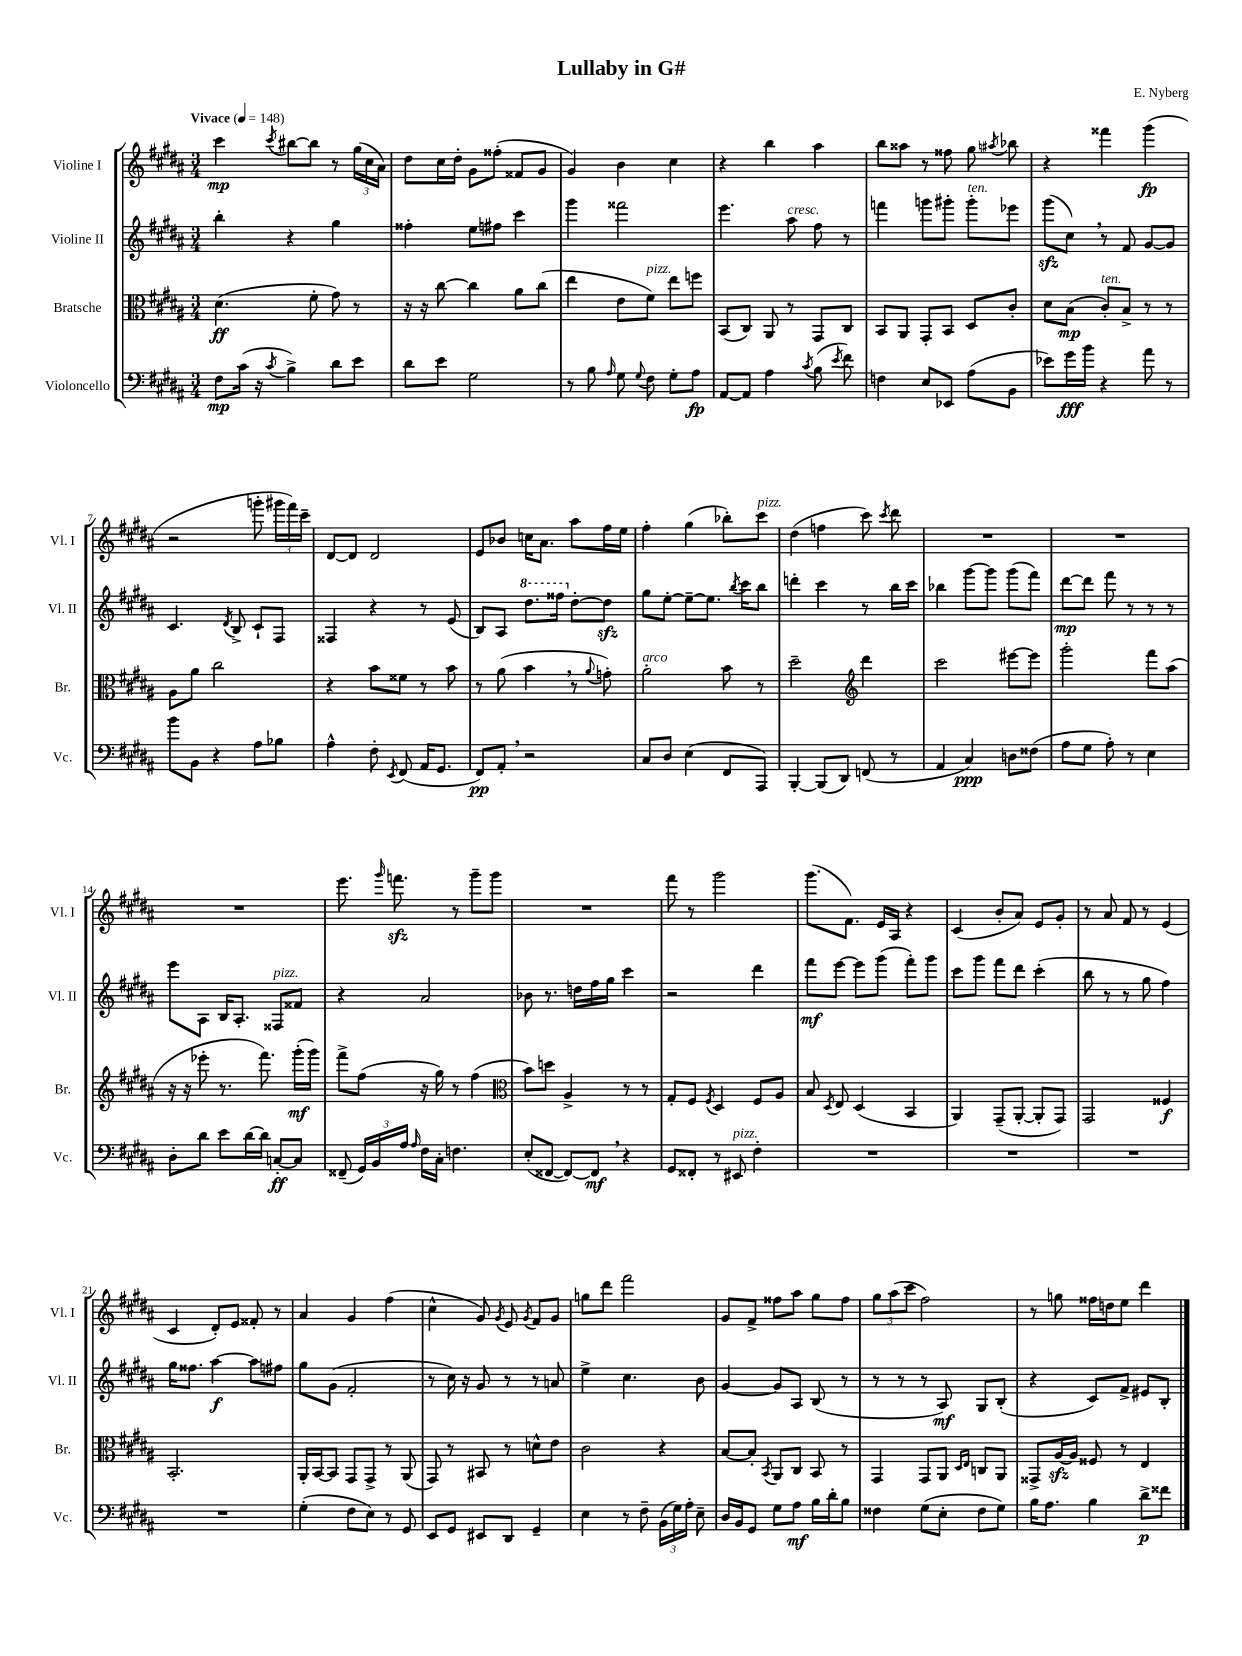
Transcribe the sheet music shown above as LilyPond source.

\header { title = "Lullaby in G#" composer = "E. Nyberg" }
<<
\new StaffGroup <<
\new Staff = "s0" \with { instrumentName = "Violine I" shortInstrumentName = "Vl. I" } {
    \clef treble \key b \major \numericTimeSignature \time 3/4 \tempo "Vivace" 4 = 148
    \autoBeamOff cis'''4\mp \acciaccatura { cis'''8 } bis''8[~ bis''8] r8 \tuplet 3/2 { gis''16[( cis''16 ais'16]) } |
    dis''8[ cis''16 dis''16]-. gis'8[ fisis''8]-.( fisis'8[ gis'8] |
    gis'4) b'4 cis''4 |
    r4 b''4 ais''4 |
    b''8[ aisis''8] r8 fisis''8 gis''8 \acciaccatura { ais''8 } bes''8 |
    r4 fisis'''4 gis'''4\fp( |
    r2 g'''8-. \tuplet 3/2 { gis'''16[ fis'''16) cis'''16]-- } |
    dis'8[~ dis'8] dis'2 |
    e'8[ bes'8] c''16[ ais'8.] ais''8[ fis''16 e''16] |
    fis''4-. gis''4( bes''8[-.) cis'''8]^\markup { \italic "pizz." } |
    dis''4( f''4 cis'''8) \acciaccatura { cis'''8 } dis'''8 |
    R2. |
    R2. |
    R2. |
    e'''8. \grace { gis'''16 } f'''8.\sfz r8 gis'''8[-- gis'''8] |
    R2. |
    fis'''8 r8 gis'''2 |
    gis'''8.[( fis'8.]) e'16[ ais16] r4 |
    cis'4( b'8[-. ais'8]) e'8[ gis'8]-. |
    r8 ais'8 fis'8 r8 e'4( |
    cis'4 dis'8[-.) e'8] fisis'8-. r8 |
    ais'4 gis'4 fis''4( |
    cis''4-^ gis'8) \acciaccatura { gis'8 } e'8 \acciaccatura { gis'8 } fis'8[ gis'8] |
    g''8[ dis'''8] fis'''2 |
    gis'8[ fis'8]-> fisis''8[ ais''8] gis''8[ fisis''8] |
    \tuplet 3/2 { gis''8[ ais''8( cis'''8] } fis''2) |
    r8 g''8 fisis''16[ d''16 e''8] dis'''4 \bar "|." |
}
\new Staff = "s1" \with { instrumentName = "Violine II" shortInstrumentName = "Vl. II" } {
    \clef treble \key b \major \numericTimeSignature \time 3/4
    \autoBeamOff b''4-. r4 gis''4 |
    fisis''4-. e''8[ fis''8] cis'''4 |
    gis'''4 fisis'''2 |
    e'''4. ais''8^\markup { \italic "cresc." } fis''8 r8 |
    f'''4 g'''8[ gis'''8]-. gis'''8[-.^\markup { \italic "ten." } ees'''8] |
    gis'''8[\sfz( cis''8]) \breathe r8 fis'8 gis'8[~ gis'8] |
    cis'4. \acciaccatura { dis'8 } b8-> cis'8[-! fis8] |
    fisis4 r4 r8 e'8( |
    b8[) ais8] \ottava #1 dis'''8.[ fisis'''16] \ottava #0 dis''8[~-. dis''8]\sfz |
    gis''8[ e''8]~-. e''8[~-- e''8.] \acciaccatura { b''8 } cis'''16[ b''8] |
    d'''4-. cis'''4 r8 b''16[ cis'''16] |
    bes''4 gis'''8[~ gis'''8] gis'''8[( fis'''8]) |
    dis'''8[~\mp dis'''8] fis'''8 r8 r8 r8 |
    e'''8[ ais8] b16[ ais8.]-. fisis8[^\markup { \italic "pizz." } fisis'8] |
    r4 ais'2 |
    bes'8 r8. d''16[ fis''16 gis''16] cis'''4 |
    r2 dis'''4 |
    fis'''8[\mf e'''8]~ e'''8[ gis'''8]( fis'''8[-.) gis'''8] |
    cis'''8[ gis'''8] fis'''8[ dis'''8] cis'''4-.( |
    b''8 r8 r8 gis''8 fis''4) |
    gis''16[ fisis''8.] ais''4~\f ais''8[ fis''8] |
    gis''8[ gis'8]( fis'2-. |
    r8 cis''16) r16 gis'8 r8 r8 a'8 |
    e''4-> cis''4. b'8 |
    gis'4~ gis'8[ ais8] b8( r8 |
    r8 r8 r8 ais8\mf) gis8[ b8]-.( |
    r4 cis'8[) fis'8]-> eis'8[ b8]-. \bar "|." |
}
\new Staff = "s2" \with { instrumentName = "Bratsche" shortInstrumentName = "Br." } {
    \clef alto \key b \major \numericTimeSignature \time 3/4
    \autoBeamOff dis'4.\ff( fis'8-. gis'8) r8 |
    r16 r16 cis''8~ cis''4 ais'8[ cis''8]( |
    e''4 e'8[ fis'8]^\markup { \italic "pizz." }) e''8[ f''8] |
    b,8[( cis8]) ais,8 r8 gis,8[ cis8] |
    b,8[ ais,8] gis,8[-. b,8] dis8[ cis'8]-. |
    dis'8[ b8]\mp( cis'8[-.^\markup { \italic "ten." }) b8]-> r8 r8 |
    ais8[ ais'8] cis''2 |
    r4 b'8[ fisis'8] r8 b'8 |
    r8 ais'8( b'4 \breathe r8 \appoggiatura { ais'8 } g'8-.) |
    ais'2-.^\markup { \italic "arco" } b'8 r8 |
    dis''2-- \clef treble dis'''4 |
    cis'''2 eis'''8[~ eis'''8] |
    gis'''2-. fis'''8[ ais''8]( |
    r16 r16 ees'''8-. r8. fis'''8.) gis'''16[-.\mf( gis'''16]) |
    fis'''8[-> fis''8]( r16 gis''16) r8 fis''4( |
    \clef alto b'8[) d''8] ais4-> r8 r8 |
    gis8[-. fis8] \acciaccatura { fis8 } dis4 fis8[ ais8] |
    b8 \acciaccatura { dis8 } e8 dis4( b,4 |
    ais,4) gis,8[--( ais,8]~-. ais,8[-. gis,8]) |
    gis,2 fisis4\f |
    b,2.-. |
    ais,16[-. b,16~ b,8] gis,8[ gis,8]-> r8 ais,8( |
    gis,8) r8 bis,8 r8 d'8[-^ e'8] |
    cis'2 r4 |
    b8[~ b8]-. \acciaccatura { b,8 } ais,8[ cis8] b,8 r8 |
    gis,4 gis,8[ ais,8] \grace { dis16[ e16] } c8[ ais,8] |
    gisis,8[-> ais16~\sfz ais16] fisis8 r8 e4 \bar "|." |
}
\new Staff = "s3" \with { instrumentName = "Violoncello" shortInstrumentName = "Vc." } {
    \clef bass \key b \major \numericTimeSignature \time 3/4
    \autoBeamOff fis8[\mp cis'16]( r16 \acciaccatura { cis'8 } b4->) dis'8[ e'8] |
    dis'8[ e'8] gis2 |
    r8 b8 \grace { ais16 } gis8 \appoggiatura { gis8 } fis8 gis8[-. ais8]\fp |
    ais,8[~ ais,8] ais4 \acciaccatura { cis'8 } b8( \acciaccatura { e'8 } fis'8) |
    f4 e8[ ees,8] ais8[( b,8] |
    ees'8[) gis'16\fff b'16] r4 ais'8 r8 |
    b'8[ b,8] r4 ais8[ bes8] |
    ais4-^ fis8-. \acciaccatura { e,8 } fis,8( ais,16[ gis,8.] |
    fis,8[\pp) ais,8]-. \breathe r2 |
    cis8[ dis8] e4( fis,8[ ais,,8]) |
    b,,4~-. b,,8[( dis,8]) f,8( r8 |
    ais,4 cis4\ppp) d8[ fisis8]( |
    ais8[ gis8] ais8-.) r8 e4 |
    dis8[-. dis'8] e'8[ dis'16~ dis'16] c8[~-.\ff c8] |
    fisis,8--( \tuplet 3/2 { gis,16[) b,16 ais16] } \grace { ais16 } fis16[ cis16]-. f4. |
    e8[-.( fisis,8]~ fisis,8[~) fisis,8]\mf \breathe r4 |
    gis,8[ fisis,8]-. r8 eis,8^\markup { \italic "pizz." } fis4-. |
    R2. |
    R2. |
    R2. |
    R2. |
    gis4-.( fis8[ e8]) r8 gis,8 |
    e,8[ gis,8] eis,8[ dis,8] gis,4-- |
    e4 r8 fis8-- \tuplet 3/2 { b,16[( gis16) ais16]-. } e8-- |
    dis16[ b,16 gis,8] gis8[ ais8]\mf b16[ dis'16-. b8] |
    fisis4 gis8[( e8]-. fisis8[ gis8]) |
    b16[ ais8.] b4 dis'8[->\p fisis'8] \bar "|." |
}
>>
>>
